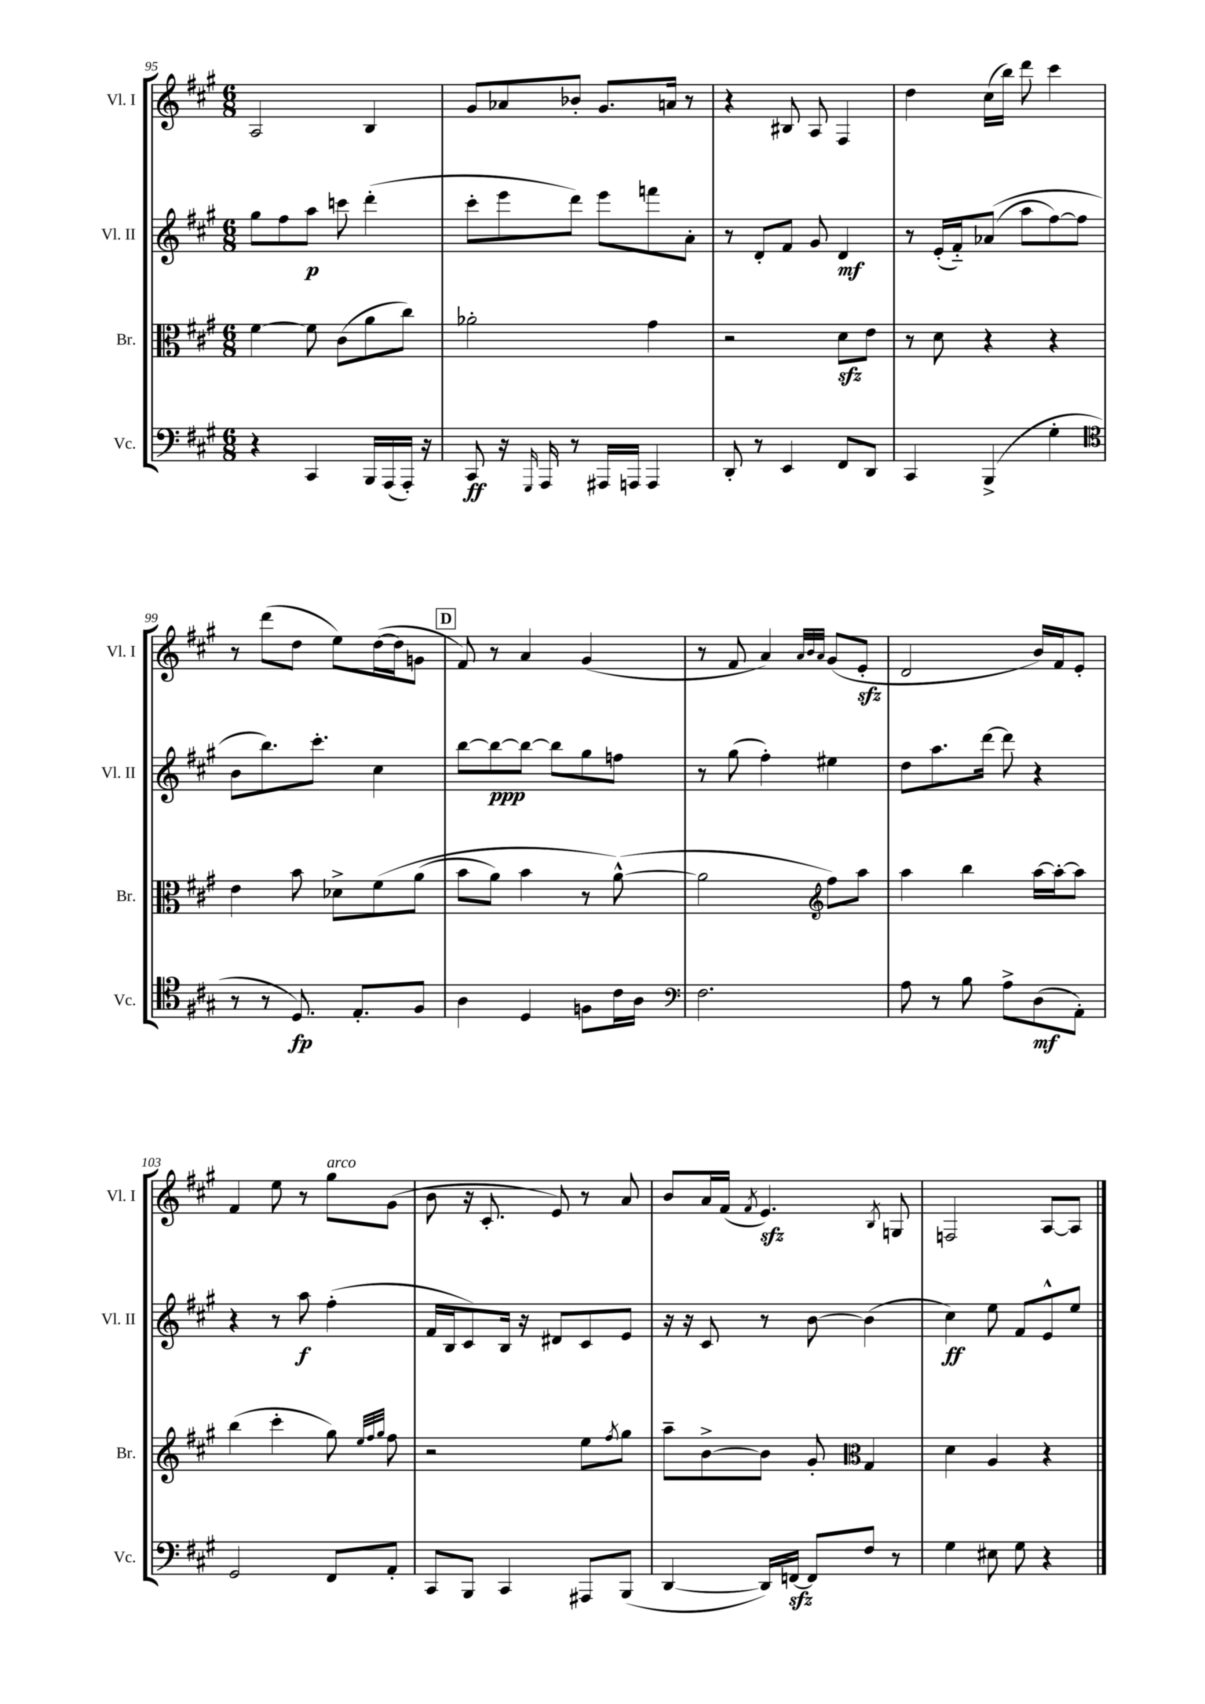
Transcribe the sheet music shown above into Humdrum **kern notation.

**kern	**dynam	**kern	**kern	**dynam	**kern
*part4	*part4	*part3	*part2	*part2	*part1
*staff4	*staff4	*staff3	*staff2	*staff2	*staff1
*I"Vc.	*	*I"Br.	*I"Vl. II	*	*I"Vl. I
*I'Vc.	*	*I'Br.	*I'Vl. II	*	*I'Vl. I
*clefF4	*	*clefC3	*clefG2	*	*clefG2
*k[f#c#g#]	*	*k[f#c#g#]	*k[f#c#g#]	*	*k[f#c#g#]
*M6/8	*	*M6/8	*M6/8	*	*M6/8
=95	=95	=95	=95	=95	=95
4r	.	[4f#\	8gg#\L	.	2A/
.	.	.	8ff#\	.	.
4CC#/	.	8f#\]	8aa\J	p	.
.	.	(8c#\L	8cccn\	.	.
16BBB/LL	.	8a\	(4ddd'\	.	4B/
(16AAA/	.	.	.	.	.
16AAA'/JJ)	.	8cc#\J)	.	.	.
16r	.	.	.	.	.
=96	=96	=96	=96	=96	=96
8CC#/	ff	2a-X'\	8ccc#'\L	.	8g#/L
16r	.	.	8eee\	.	8a-X/
16qqGGG#/	.	.	.	.	.
16AAA/	.	.	.	.	.
8r	.	.	8ddd\J)	.	8b-X'/J
16AAA#X/LL	.	.	8eee\L	.	8.g#/L
16AAAn/JJ	.	.	.	.	.
4AAA/	.	4g#\	8fffn\	.	.
.	.	.	.	.	16an/Jk
.	.	.	8a'\J	.	8r
=97	=97	=97	=97	=97	=97
8DD'/	.	2r	8r	.	4r
8r	.	.	8d'/L	.	.
4EE/	.	.	8f#/J	.	8B#X/
.	.	.	8g#/	.	8A/
8FF#/L	.	8dzz\L	4d/	mf	4F#/
8DD/J	.	8e\J	.	.	.
=98	=98	=98	=98	=98	=98
4CC#/	.	8r	8r	.	4dd\
.	.	8d\	(16e'/LL	.	.
.	.	.	16f#/J)	.	.
(4BBB^/	.	4r	((8a-X/J	.	(16cc#\LL
.	.	.	.	.	16bb\JJ)
.	.	.	8aa\L	.	8ddd\
4G#'\	.	4r	[8ff#\)	.	4ccc#\
.	.	.	8ff#\J]	.	.
!!LO:LB:g=z
=99	=99	=99	=99	=99	=99
*clefC4	*	*	*	*	*
8r	.	4e\	8b\L	.	8r
8r	.	.	8.bb\)	.	(8ddd\L
8.D/)	fp	8b\	.	.	8dd\J
.	.	.	8.ccc#'\J	.	.
.	.	8d-X^\L	.	.	8ee\L)
8.E'/L	.	.	.	.	.
.	.	(8f#\	4cc#\	.	([16dd\L
.	.	.	.	.	16dd\J]
8F#/J	.	(8a\J	.	.	8gn\J
!!LO:REH:place=s1:t=D
=100	=100	=100	=100	=100	=100
4A\	.	8b\L	[8bb\L	.	8f#/)
.	.	8a\J)	8bb\_	ppp	8r
4D/	.	4b\	8bb\J_	.	4a/
.	.	.	8bb\L]	.	.
8Fn\L	.	8r	8gg#\	.	(4g#/
16c#\L	.	([8a^^\)	8ffn\J	.	.
16A\JJ	.	.	.	.	.
=101	=101	=101	=101	=101	=101
*clefF4	*	*	*	*	*
2.F#\	.	2a\]	8r	.	8r
.	.	.	(8gg#\	.	8f#/
.	.	.	4ff#'\)	.	4a/)
*	*	*clefG2	*	*	*
.	.	.	.	.	32qqa/LLL
.	.	.	.	.	32qqb/
.	.	.	.	.	32qqa/JJJ
.	.	8ff#\L)	4ee#X\	.	(8g#/L
.	.	8aa\J	.	.	8ezz'/J
=102	=102	=102	=102	=102	=102
8A\	.	4aa\	8dd\L	.	2d/
8r	.	.	8.aa\	.	.
8B\	.	4bb\	.	.	.
.	.	.	[16ddd\Jk	.	.
8A^\L	.	.	8ddd\]	.	.
(8D\	mf	[16aa\LL	4r	.	16b/LL)
.	.	16aa'\J_	.	.	16f#/J
8AA'\J)	.	8aa\J]	.	.	8e'/J
!!LO:LB:g=z
=103	=103	=103	=103	=103	=103
2GG#/	.	(4bb\	4r	.	4f#/
.	.	4ccc#'\	8r	.	8ee\
.	.	.	8aa\	f	8r
!	!	!	!	!	!LO:TX:a:i:t=arco
8FF#/L	.	8gg#\)	(4ff#'\	.	8gg#\L
.	.	32qqee/LLL	.	.	.
.	.	32qqff#/	.	.	.
.	.	32qqgg#/JJJ	.	.	.
8AA'/J	.	8ff#\	.	.	(8g#\J
=104	=104	=104	=104	=104	=104
8CC#/L	.	2r	16f#/LL	.	8b\
.	.	.	16B/J	.	.
8BBB/J	.	.	8c#/)	.	16r
.	.	.	.	.	8.c#'/
4CC#/	.	.	16B/Jk	.	.
.	.	.	16r	.	.
.	.	.	8d#X/L	.	8e/)
8AAA#X/L	.	8ee\L	8c#/	.	8r
.	.	8qff#/	.	.	.
(8BBB/J	.	8gg#\J	8e/J	.	8a/
=105	=105	=105	=105	=105	=105
[4DD/	.	8aa~\L	16r	.	8b/L
.	.	.	16r	.	.
.	.	[8b^\	8c#/	.	16a/L
.	.	.	.	.	(16f#/JJ
.	.	.	.	.	8qf#/
16DD/LL])	.	8b\J]	8r	.	4.ezz/)
[16FFnzz/JJ	.	.	.	.	.
8FF/L]	.	8g#'/	[8b\	.	.
*	*	*clefC3	*	*	*
8F#/J	.	4G#/	(4b\]	.	.
.	.	.	.	.	8qB/
8r	.	.	.	.	8Gn/
=106	=106	=106	=106	=106	=106
4G#\	.	4d\	4cc#\)	ff	2Fn/
8E#X\	.	4A/	8ee\	.	.
8G#\	.	.	8f#/L	.	.
4r	.	4r	8e^^/	.	[8A/L
.	.	.	8ee/J	.	8A/J]
==	==	==	==	==	==
*-	*-	*-	*-	*-	*-
